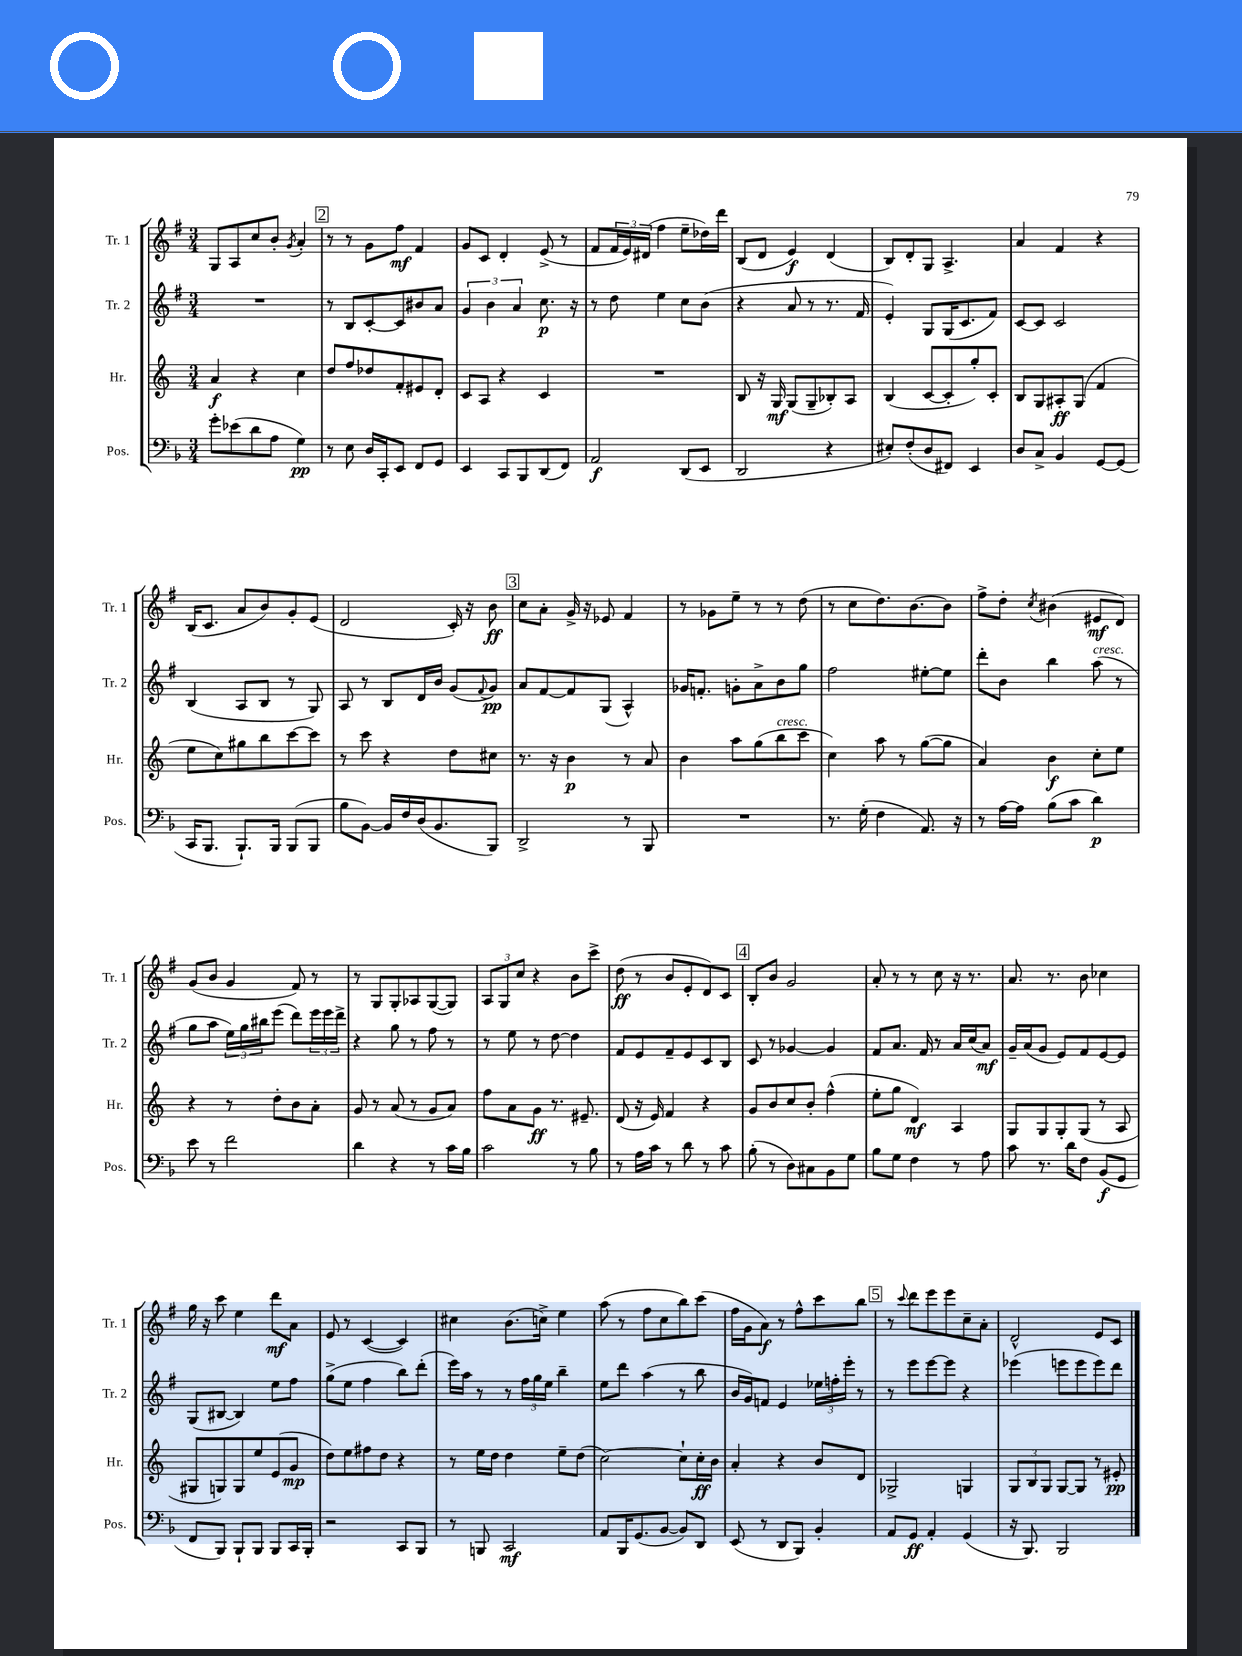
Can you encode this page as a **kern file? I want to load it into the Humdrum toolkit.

**kern	**dynam	**kern	**dynam	**kern	**dynam	**kern	**dynam
*part4	*part4	*part3	*part3	*part2	*part2	*part1	*part1
*staff4	*staff4	*staff3	*staff3	*staff2	*staff2	*staff1	*staff1
*I"Pos.	*	*I"Hr.	*	*I"Tr. 2	*	*I"Tr. 1	*
*I'Pos.	*	*I'Hr.	*	*I'Tr. 2	*	*I'Tr. 1	*
*clefF4	*	*clefG2	*	*clefG2	*	*clefG2	*
*k[b-]	*	*k[]	*	*k[f#]	*	*k[f#]	*
*M3/4	*	*M3/4	*	*M3/4	*	*M3/4	*
=12	=12	=12	=12	=12	=12	=12	=12
8g'\L	.	4a/	f	2.r	.	8G/L	.
(8e-X\	.	.	.	.	.	8A/	.
8d\	.	4r	.	.	.	8cc/	.
8A\J	.	.	.	.	.	8b'/J	.
.	.	.	.	.	.	8qg/	.
4G\)	pp	4cc\	.	.	.	4a'/	.
!!LO:REH:place=s1:t=2
=13	=13	=13	=13	=13	=13	=13	=13
8r	.	8dd/L	.	8r	.	8r	.
8E\	.	8ff/	.	8B/L	.	8r	.
16D/LL	.	8dd-X/	.	[8c'/	.	8g\L	.
16CC'/J	.	.	.	.	.	.	.
8EE/J	.	8f'/	.	8c/]	.	8ff#\J	mf
8FF/L	.	8e#X/	.	8b#X/	.	4f#/	.
8GG/J	.	8d'/J	.	8a/J	.	.	.
=14	=14	=14	=14	=14	=14	=14	=14
4EE/	.	8c/L	.	6g/	.	8g/L	.
.	.	8A/J	.	.	.	8c/J	.
.	.	.	.	6b\	.	.	.
8CC/L	.	4r	.	.	.	4d'/	.
.	.	.	.	6a/	.	.	.
8BBB-/	.	.	.	.	.	.	.
(8DD/	.	4c/	.	8.cc\	p	(8e^/	.
8FF/J)	.	.	.	.	.	8r	.
.	.	.	.	16r	.	.	.
=15	=15	=15	=15	=15	=15	=15	=15
2AA/	f	2.r	.	8r	.	8f#/L	.
.	.	.	.	8dd\	.	24f#/L	.
.	.	.	.	.	.	24e/)	.
.	.	.	.	.	.	(24d#X/JJ	.
.	.	.	.	4ee\	.	4ff#\	.
(8DD/L	.	.	.	8cc\L	.	8ee~\L	.
8EE/J	.	.	.	(8b\J	.	16dd-X\L)	.
.	.	.	.	.	.	16ddd\JJ	.
=16	=16	=16	=16	=16	=16	=16	=16
2DD/	.	8B/	.	4r	.	(8B/L	.
.	.	16r	.	.	.	8d/J	.
.	.	16G/	mf	.	.	.	.
.	.	(8G/L	.	8a/	.	4e/)	f
.	.	8G~/	.	8r	.	.	.
4r	.	8B-X'/)	.	8.r	.	(4d/	.
.	.	8A/J	.	.	.	.	.
.	.	.	.	16f#/	.	.	.
=17	=17	=17	=17	=17	=17	=17	=17
8E#X'/L)	.	(4B/	.	4e'/)	.	8B/L)	.
(8F'/	.	.	.	.	.	8d'/	.
8D/	.	[8c/L	.	8G/L	.	8G/J	.
8FF#X/J)	.	8c'/]	.	(16G/K	.	4.A^/	.
.	.	.	.	8.c/	.	.	.
4EE/	.	8gg'/)	.	.	.	.	.
.	.	8c'/J	.	8f#/J)	.	.	.
=18	=18	=18	=18	=18	=18	=18	=18
8D/L	.	8B/L	.	[8c/L	.	4a/	.
8C^/J	.	8G/	.	8c/J]	.	.	.
4BB-/	.	8A#X'/	ff	2c/	.	4f#/	.
.	.	(8G/J	.	.	.	.	.
[8GG/L	.	4f/	.	.	.	4r	.
(8GG/J]	.	.	.	.	.	.	.
!!LO:LB:g=z
=19	=19	=19	=19	=19	=19	=19	=19
16CC/KL	.	8ee\L	.	(4B/	.	(16B/KL	.
8.BBB-/J	.	.	.	.	.	8.c/J	.
.	.	8cc\)	.	.	.	.	.
8.BBB-`/L)	.	8gg#X\	.	8A/L	.	8a/L	.
.	.	8bb\	.	8B/J	.	8b/)	.
16BBB-/Jk	.	.	.	.	.	.	.
(8BBB-/L	.	[8ccc\	.	8r	.	8g'/	.
8BBB-/J	.	8ccc\J]	.	8G/)	.	(8e/J	.
=20	=20	=20	=20	=20	=20	=20	=20
8B-\L	.	8r	.	8A/	.	2d/	.
[8BB-\J)	.	8ccc\	.	8r	.	.	.
16BB-/LL]	.	4r	.	8B/L	.	.	.
16F/	.	.	.	.	.	.	.
(16D/J	.	.	.	16d/L	.	.	.
8.BB-/	.	.	.	16b/JJ	.	.	.
.	.	8dd\L	.	(8g/L	.	16c'/)	.
.	.	.	.	.	.	16r	.
.	.	.	.	8qqf#/	.	.	.
8BBB-/J)	.	8cc#X\J	.	8g/J)	pp	8b\	ff
!!LO:REH:place=s1:t=3
=21	=21	=21	=21	=21	=21	=21	=21
2DD^/	.	8.r	.	8a/L	.	8cc\L	.
.	.	.	.	[8f#/	.	8a'\J	.
.	.	16r	.	.	.	.	.
.	.	4b\	p	8f#/]	.	16g^/	.
.	.	.	.	.	.	16r	.
.	.	.	.	(8G/J	.	8e-X/	.
8r	.	8r	.	4A^^/)	.	4f#/	.
8BBB-/	.	8a/	.	.	.	.	.
=22	=22	=22	=22	=22	=22	=22	=22
2.r	.	4b\	.	16g-X/KL	.	8r	.
.	.	.	.	8.fn'/J	.	.	.
.	.	.	.	.	.	8g-X\L	.
.	.	8aa\L	.	8gn'\L	.	8ee~\J	.
.	.	(8gg\	.	8a^\	.	8r	.
!	!	!LO:TX:a:i:t=cresc.	!	!	!	!	!
.	.	8bb\	.	8b\	.	8r	.
.	.	8ccc\J	.	8gg\J	.	(8dd\	.
=23	=23	=23	=23	=23	=23	=23	=23
8.r	.	4cc\)	.	2ff#\	.	8r	.
.	.	.	.	.	.	8cc\L	.
(16G'\	.	.	.	.	.	.	.
4F\	.	8aa\	.	.	.	8.dd\)	.
.	.	8r	.	.	.	.	.
.	.	.	.	.	.	[8.b\	.
8.AA/)	.	([8gg\L	.	[8ee#X'\L	.	.	.
.	.	8gg\J]	.	8ee#\J]	.	8b\J]	.
16r	.	.	.	.	.	.	.
=24	=24	=24	=24	=24	=24	=24	=24
8r	.	4a/)	.	8ddd'\L	.	8ff#^\L	.
[16A\LL	.	.	.	8b\J	.	8dd'\J	.
16A\JJ]	.	.	.	.	.	.	.
.	.	.	.	.	.	8qcc/	.
(8B-\L	.	4b\	f	4bb\	.	(4b#X\	.
8c\J	.	.	.	.	.	.	.
!	!	!	!	!LO:TX:a:i:t=cresc.	!	!	!
4d\)	p	8cc'\L	.	(8aa\	.	8e#X/L	mf
.	.	8ee\J	.	8r	.	8d/J)	.
!!LO:LB:g=z
=25	=25	=25	=25	=25	=25	=25	=25
8e\	.	4r	.	8gg\L	.	(8g/L	.
8r	.	.	.	8aa\J	.	8b/J	.
2f\	.	8r	.	24ee\LL)	.	4g/	.
.	.	.	.	24gg\	.	.	.
.	.	.	.	24bb#X\J	.	.	.
.	.	8dd'\L	.	(8eee\J	.	.	.
.	.	8b\	.	8ddd\L)	.	8f#/)	.
.	.	8a'\J	.	24eee\L	.	8r	.
.	.	.	.	24eee\	.	.	.
.	.	.	.	24ddd^\JJ	.	.	.
=26	=26	=26	=26	=26	=26	=26	=26
4d\	.	8g/	.	4r	.	8r	.
.	.	8r	.	.	.	8G/L	.
4r	.	(8a/	.	8gg\	.	8G'/	.
.	.	8r	.	8r	.	8A-X/	.
8r	.	8g/L	.	8ff#\	.	([8G/	.
16c\LL	.	8a/J)	.	8r	.	8G/J])	.
16B-\JJ	.	.	.	.	.	.	.
=27	=27	=27	=27	=27	=27	=27	=27
2c\	.	8ff\L	.	8r	.	12A/L	.
.	.	.	.	.	.	12G/	.
.	.	8a\	.	8ee\	.	.	.
.	.	.	.	.	.	12cc/J	.
.	.	8g\J	ff	8r	.	4r	.
.	.	8.r	.	[8dd\	.	.	.
8r	.	.	.	4dd\]	.	8b\L	.
.	.	8.e#X~/	.	.	.	.	.
8B-\	.	.	.	.	.	8ccc^\J	.
=28	=28	=28	=28	=28	=28	=28	=28
8r	.	(8d/	.	8f#/L	.	(8dd\	ff
16A\LL	.	16r	.	8e/	.	8r	.
16c\JJ	.	16e/)	.	.	.	.	.
8r	.	4f/	.	8f#~/	.	8b/L	.
8d\	.	.	.	8e/	.	8e'/	.
8r	.	4r	.	8c/	.	8d/)	.
8c\	.	.	.	8B/J	.	8c/J	.
!!LO:REH:place=s1:t=4
=29	=29	=29	=29	=29	=29	=29	=29
(8B-'\	.	8g/L	.	8c/	.	8B'/L	.
8r	.	8b/	.	8r	.	8b/J	.
8D\L)	.	8cc/	.	[4g-X/	.	2g/	.
8C#X\	.	8b'/J	.	.	.	.	.
8BB-\	.	(4ff^^\	.	4g-/]	.	.	.
8G\J	.	.	.	.	.	.	.
=30	=30	=30	=30	=30	=30	=30	=30
8B-\L	.	8ee'\L	.	8f#/L	.	8a'/	.
8G\J	.	8gg\J	.	8.a/J	.	8r	.
4F\	.	4d/)	mf	.	.	8r	.
.	.	.	.	16f#/	.	.	.
.	.	.	.	8r	.	8cc\	.
8r	.	4A/	.	16a/LL	.	16r	.
.	.	.	.	(16cc/J	.	8.r	.
8A\	.	.	.	8a/J)	mf	.	.
=31	=31	=31	=31	=31	=31	=31	=31
8c\	.	8G/L	.	16g~/LL	.	8.a/	.
.	.	.	.	(16a/J	.	.	.
8.r	.	8G/	.	8g/J	.	.	.
.	.	.	.	.	.	8.r	.
.	.	8G'/	.	8e/L)	.	.	.
16d\KL	.	.	.	.	.	.	.
8F\J	.	(8G/J	.	8f#/	.	8b\	.
(8BB-/L	f	8r	.	[8e/	.	4cc-X\	.
8GG/J	.	8A/	.	8e/J]	.	.	.
!!LO:LB:g=z
=32	=32	=32	=32	=32	=32	=32	=32
8FF/L	.	8G#X/L	.	(8G/L	.	16gg\	.
.	.	.	.	.	.	16r	.
8BBB-/J)	.	8Gn/)	.	[8B#X/J	.	8ccc\	.
8BBB-`/L	.	8G/	.	4B#/])	.	4ee\	.
8BBB-/J	.	8ee/	.	.	.	.	.
8BBB-/L	.	(8e/	.	8ee\L	.	8ddd\L	mf
16CC/L	.	8g/J	mp	8ff#\J	.	8a\J	.
16BBB-'/JJ	.	.	.	.	.	.	.
=33	=33	=33	=33	=33	=33	=33	=33
2r	.	8dd\L)	.	(8gg^\L	.	8e/	.
.	.	8ee\	.	8ee\J	.	8r	.
.	.	8ff#X\	.	4ff#\	.	([4c/	.
.	.	8dd\J	.	.	.	.	.
8CC/L	.	4r	.	8bb\L)	.	4c/])	.
8BBB-/J	.	.	.	(8ddd'\J	.	.	.
=34	=34	=34	=34	=34	=34	=34	=34
8r	.	8r	.	16eee\LL)	.	4cc#X\	.
.	.	.	.	16aa\JJ	.	.	.
8BBBn/	.	16ee\LL	.	8r	.	.	.
.	.	16dd\JJ	.	.	.	.	.
2CC/	mf	4dd\	.	8r	.	(8.b\L	.
.	.	.	.	24ff#\LL	.	.	.
.	.	.	.	24gg\	.	.	.
.	.	.	.	.	.	16ccn^\Jk)	.
.	.	.	.	24ee\JJ	.	.	.
.	.	8ee~\L	.	4bb~\	.	4ee\	.
.	.	(8dd\J	.	.	.	.	.
=35	=35	=35	=35	=35	=35	=35	=35
8AA/L	.	[2cc\)	.	8ee\L	.	(8aa\	.
16BBB-/K	.	.	.	8ddd\J	.	8r	.
(8.GG/	.	.	.	.	.	.	.
.	.	.	.	(4aa\	.	8ff#\L	.
[8BB-/J	.	.	.	.	.	8cc\	.
8BB-/L])	.	8cc`\L]	.	8r	.	8bb\)	.
8DD/J	.	16cc'\L	ff	8bb\	.	(8ccc\J	.
.	.	16b\JJ	.	.	.	.	.
=36	=36	=36	=36	=36	=36	=36	=36
(8EE/	.	4a'/	.	16b/LL	.	16ff#\LL	.
.	.	.	.	16g/J)	.	16g\J	.
8r	.	.	.	8fn/J	.	8a\J)	f
8DD/L	.	4r	.	4e/	.	8r	.
8BBB-/J)	.	.	.	.	.	8ff#^^\L	.
4BB-'/	.	8b/L	.	24ee-X\LL	.	8ccc\	.
.	.	.	.	24ffn'\	.	.	.
.	.	.	.	24eee'\JJ	.	.	.
.	.	8d/J	.	8r	.	8bb\J	.
!!LO:REH:place=s1:t=5
=37	=37	=37	=37	=37	=37	=37	=37
8AA/L	.	2G-X^/	.	8r	.	8r	.
.	.	.	.	.	.	8qqccc/	.
8GG/J	ff	.	.	8eee\L	.	8ddd\L	.
4AA'/	.	.	.	[8eee\	.	8eee\	.
.	.	.	.	8eee\J]	.	8eee\	.
(4GG/	.	4Gn/	.	4r	.	8cc~\	.
.	.	.	.	.	.	8a'\J	.
=38	=38	=38	=38	=38	=38	=38	=38
16r	.	12G/L	.	(4eee-X\	.	2d^^/	.
8.BBB-/)	.	.	.	.	.	.	.
.	.	12B/	.	.	.	.	.
.	.	12G/J	.	.	.	.	.
2BBB-/	.	[8G/L	.	8eeen\L	.	.	.
.	.	8G/J]	.	8eee\	.	.	.
.	.	8r	.	8eee\)	.	8e/L	.
.	.	8e#X'/	pp	8ddd\J	.	8c/J	.
==	==	==	==	==	==	==	==
*-	*-	*-	*-	*-	*-	*-	*-
